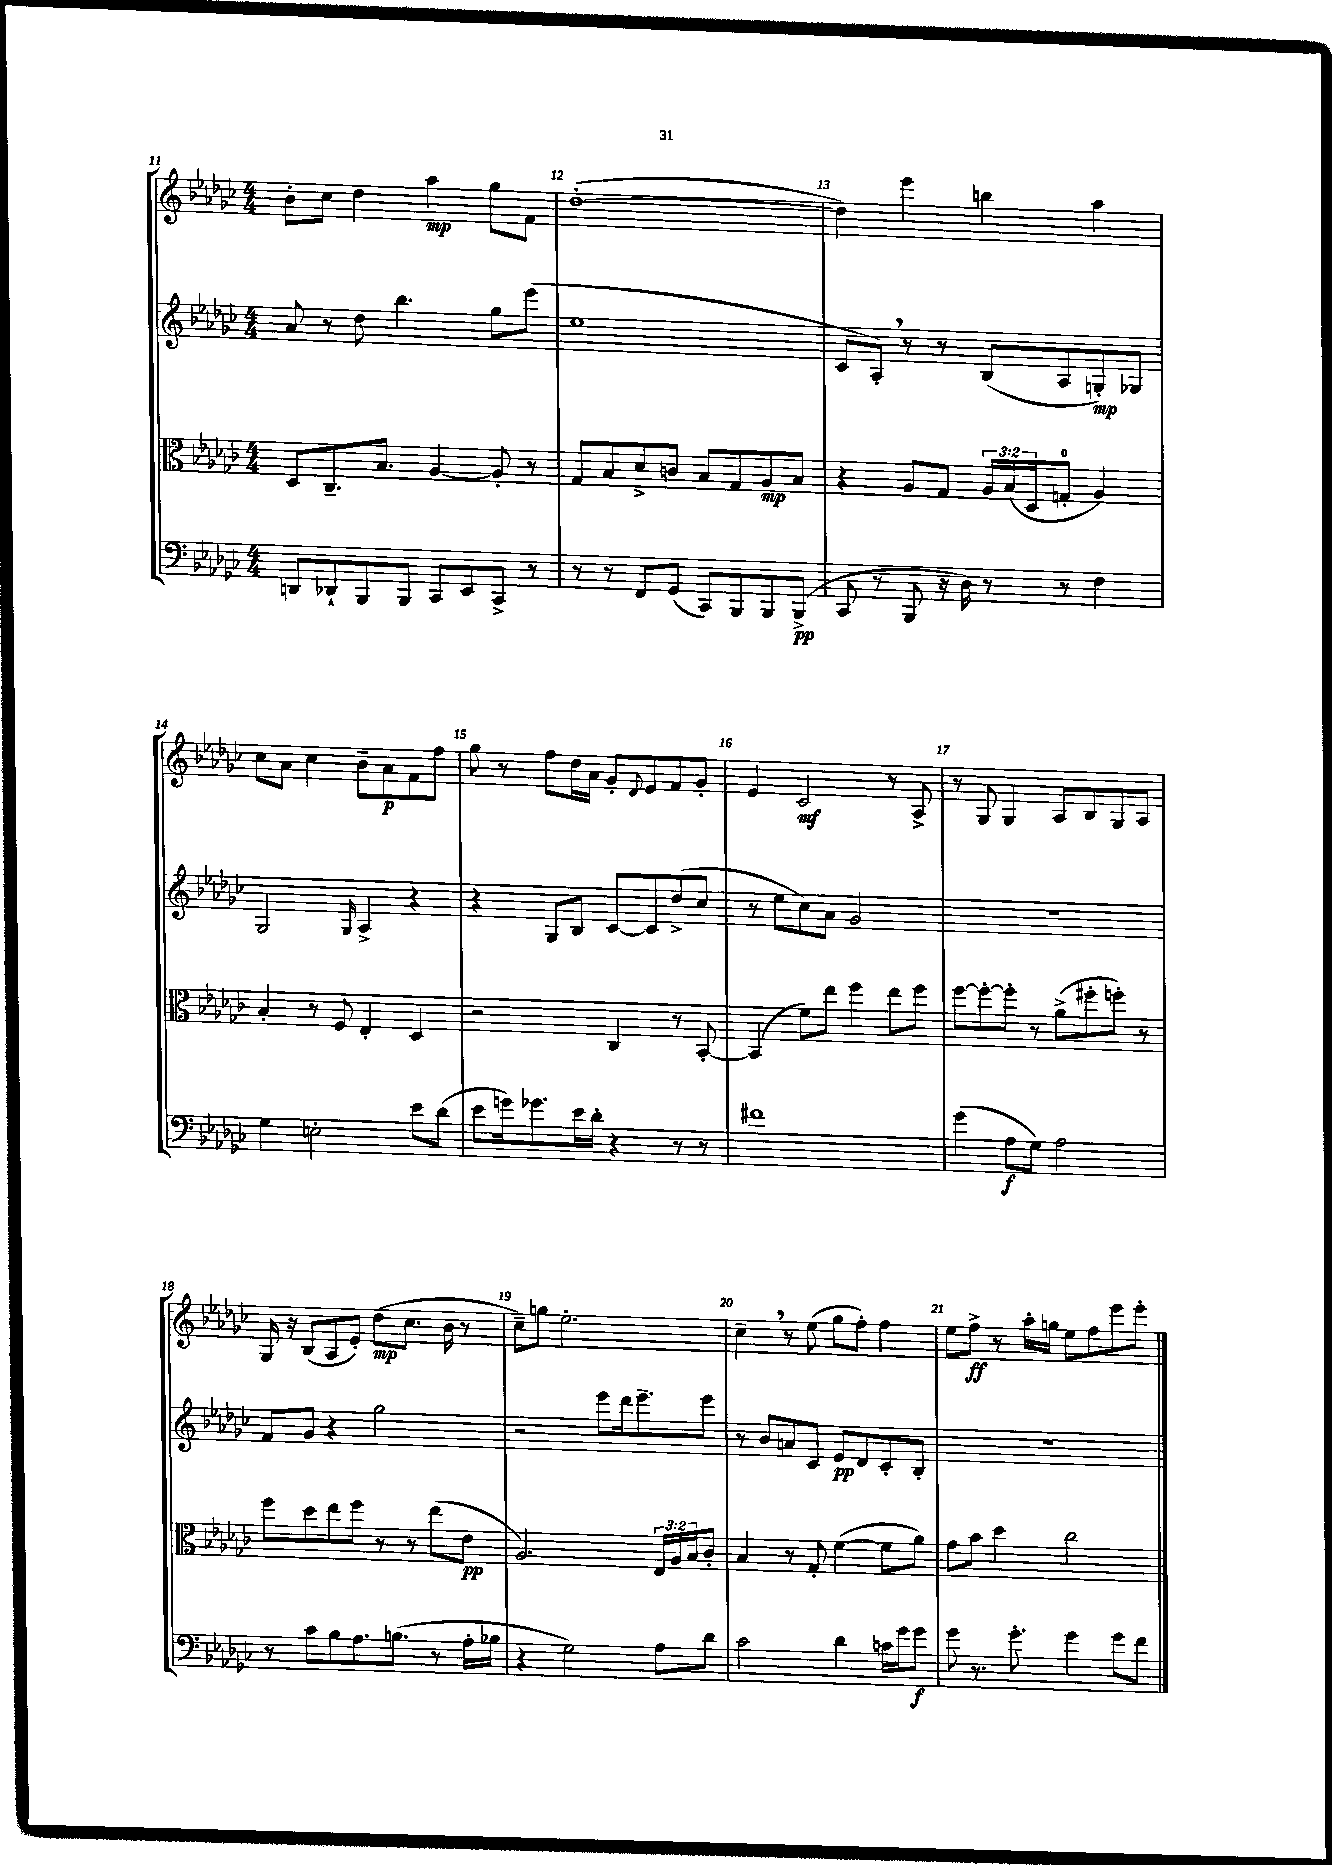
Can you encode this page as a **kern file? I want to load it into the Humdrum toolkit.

**kern	**dynam	**kern	**dynam	**kern	**dynam	**kern	**dynam
*part4	*part4	*part3	*part3	*part2	*part2	*part1	*part1
*staff4	*staff4	*staff3	*staff3	*staff2	*staff2	*staff1	*staff1
*clefF4	*	*clefC3	*	*clefG2	*	*clefG2	*
*k[b-e-a-d-g-c-]	*	*k[b-e-a-d-g-c-]	*	*k[b-e-a-d-g-c-]	*	*k[b-e-a-d-g-c-]	*
*M4/4	*	*M4/4	*	*M4/4	*	*M4/4	*
=11	=11	=11	=11	=11	=11	=11	=11
8DDn/L	.	8D-/L	.	8a-/	.	8b-'\L	.
8DD-X`/	.	8.C-~/	.	8r	.	8cc-\J	.
8BBB-/	.	.	.	8dd-\	.	4dd-\	.
.	.	8.B-/J	.	.	.	.	.
8BBB-/J	.	.	.	4.bb-\	.	.	.
8CC-/L	.	[4A-/	.	.	.	4aa-\	mp
8EE-/	.	.	.	.	.	.	.
8CC-^/J	.	8A-'/]	.	8gg-\L	.	8gg-\L	.
8r	.	8r	.	(8eee-\J	.	8f\J	.
=12	=12	=12	=12	=12	=12	=12	=12
8r	.	8G-/L	.	1ee-	.	([1dd-'	.
8r	.	8B-/	.	.	.	.	.
8FF/L	.	8d-^/	.	.	.	.	.
(8GG-/J	.	8cn/J	.	.	.	.	.
8CC-/L)	.	8B-/L	.	.	.	.	.
8BBB-/	.	8G-/	.	.	.	.	.
8BBB-/	.	8A-/	mp	.	.	.	.
(8BBB-^/J	pp	8B-/J	.	.	.	.	.
=13	=13	=13	=13	=13	=13	=13	=13
8CC-/	.	4r	.	8c-/L	.	4dd-\])	.
8r	.	.	.	8A-',/J)	.	.	.
8BBB-/	.	8A-/L	.	8r	.	4eee-\	.
16r	.	8G-/J	.	8r	.	.	.
16D-\)	.	.	.	.	.	.	.
8r	.	24A-/LL	.	(8B-/L	.	4bbn\	.
.	.	(24B-/	.	.	.	.	.
.	.	24D-/J	.	.	.	.	.
8r	.	8Gn'/J	.	8A-/	.	.	.
4F\	.	4A-/)	.	8Gn'/)	mp	4aa-\	.
.	.	.	.	8G-X/J	.	.	.
!!LO:LB:g=z
=14	=14	=14	=14	=14	=14	=14	=14
4G-\	.	4B-'/	.	2G-/	.	8cc-\L	.
.	.	.	.	.	.	8a-\J	.
2En'\	.	8r	.	.	.	4cc-\	.
.	.	8F/	.	.	.	.	.
.	.	.	.	16qqG-/	.	.	.
.	.	4E-'/	.	4A-^/	.	8b-~\L	.
.	.	.	.	.	.	8a-\	p
8e-\L	.	4D-/	.	4r	.	8f\	.
(8d-\J	.	.	.	.	.	8ff\J	.
=15	=15	=15	=15	=15	=15	=15	=15
8e-\L	.	2r	.	4r	.	8gg-\	.
16gn\k)	.	.	.	.	.	8r	.
8.g-X\	.	.	.	.	.	.	.
.	.	.	.	8G-/L	.	8ff\L	.
16e-\L	.	.	.	8B-/J	.	16dd-\L	.
16d-'\JJ	.	.	.	.	.	16a-\JJ	.
4r	.	4C-/	.	[8c-/L	.	8g-'/L	.
.	.	.	.	.	.	8qqd-/	.
.	.	.	.	8c-/]	.	8e-/	.
8r	.	8r	.	(8dd-^/	.	8f/	.
8r	.	[8BB-'/	.	8cc-/J	.	8g-'/J	.
=16	=16	=16	=16	=16	=16	=16	=16
1f#X	.	(4BB-/]	.	8r	.	4e-/	.
.	.	.	.	8ee-\L	.	.	.
.	.	8f\L)	.	8cc-\)	.	2c-/	mf
.	.	8ee-\J	.	8a-\J	.	.	.
.	.	4ff\	.	2g-/	.	.	.
.	.	8ee-\L	.	.	.	8r	.
.	.	8ff\J	.	.	.	8A-^/	.
=17	=17	=17	=17	=17	=17	=17	=17
(4g-\	.	[8ff\L	.	1r	.	8r	.
.	.	8ff'\_	.	.	.	8G-/	.
8A-\L	f	8ff'\J]	.	.	.	4G-/	.
8G-\J)	.	8r	.	.	.	.	.
2A-\	.	(8a-^\L	.	.	.	8A-/L	.
.	.	8ff#X'\	.	.	.	8B-/	.
.	.	8ffn'\J)	.	.	.	8G-/	.
.	.	8r	.	.	.	8A-/J	.
!!LO:LB:g=z
=18	=18	=18	=18	=18	=18	=18	=18
8r	.	8ff\L	.	8f/L	.	16G-/	.
.	.	.	.	.	.	16r	.
8c-\L	.	8dd-\	.	8g-/J	.	(8B-/L	.
8B-\	.	8ee-\	.	4r	.	8A-/	.
8.A-\	.	8ff\J	.	.	.	8e-'/J)	.
.	.	8r	.	2gg-\	.	(8dd-\L	mp
(8.Bn\J	.	.	.	.	.	.	.
.	.	8r	.	.	.	8.cc-\J	.
8r	.	(8ee-\L	.	.	.	.	.
.	.	.	.	.	.	16b-\	.
16A-'\LL	.	8e-\J	pp	.	.	8r	.
16B-X\JJ	.	.	.	.	.	.	.
=19	=19	=19	=19	=19	=19	=19	=19
4r	.	2.A-/)	.	2r	.	8cc-~\L)	.
.	.	.	.	.	.	8ggn\J	.
2G-\)	.	.	.	.	.	2.ee-'\	.
.	.	.	.	8eee-\L	.	.	.
.	.	.	.	16ddd-\k	.	.	.
.	.	.	.	8.eee-~\	.	.	.
8A-\L	.	24E-/LL	.	.	.	.	.
.	.	24A-/	.	.	.	.	.
.	.	24B-/J	.	.	.	.	.
8d-\J	.	8c-'/J	.	8eee-\J	.	.	.
=20	=20	=20	=20	=20	=20	=20	=20
2c-\	.	4B-/	.	8r	.	4cc-~,\	.
.	.	.	.	8b-/L	.	.	.
.	.	8r	.	8an/	.	8r	.
.	.	8G-'/	.	8c-/J	.	(8ee-\	.
4d-\	.	([4f\	.	8e-/L	pp	8gg-\L	.
.	.	.	.	8d-/	.	8ff'\J)	.
16cn\LL	.	8f\L]	.	8c-'/	.	4ff\	.
16g-\J	.	.	.	.	.	.	.
8g-\J	f	8a-\J)	.	8B-'/J	.	.	.
=21	=21	=21	=21	=21	=21	=21	=21
8g-\	.	8g-\L	.	1r	.	8ee-\L	.
8.r	.	8b-\J	.	.	.	8ff^\J	ff
.	.	4dd-\	.	.	.	8r	.
8.g-'\	.	.	.	.	.	.	.
.	.	.	.	.	.	16aa-'\LL	.
.	.	.	.	.	.	16ggn\JJ	.
4g-\	.	2cc-\	.	.	.	8ee-\L	.
.	.	.	.	.	.	8ff\	.
8g-\L	.	.	.	.	.	8eee-\	.
8f\J	.	.	.	.	.	8eee-'\J	.
==	==	==	==	==	==	==	==
*-	*-	*-	*-	*-	*-	*-	*-
